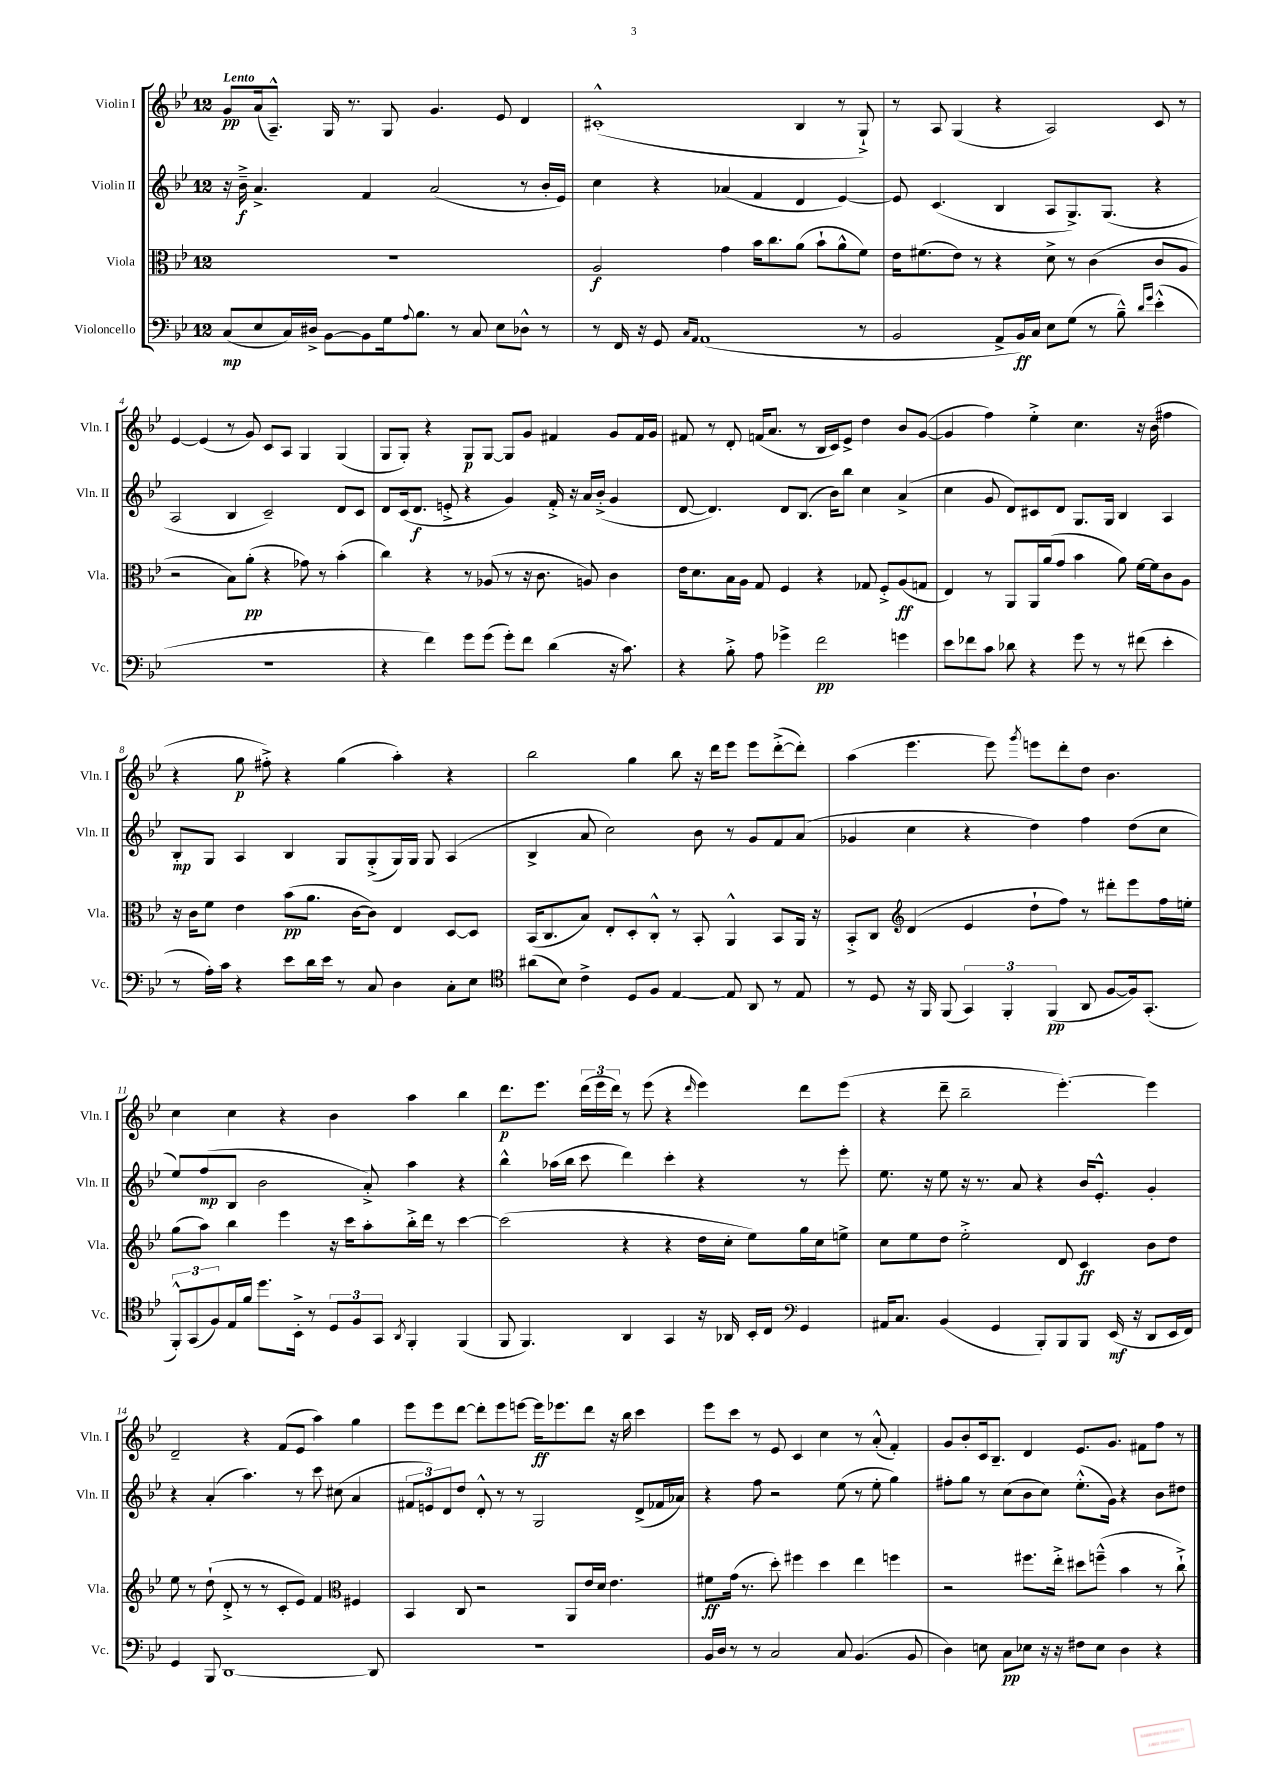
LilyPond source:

<<
\new StaffGroup <<
\new Staff = "s0" \with { instrumentName = "Violin I" shortInstrumentName = "Vln. I" } {
    \clef treble \key bes \major \once \override Staff.TimeSignature.style = #'single-digit \time 12/8 \tempo "Lento"
    g'8\pp a'16( a8.---^) g16 r8. g8 g'4. ees'8 d'4 |
    cis'1-.-^( bes4 r8 g8-!->) |
    r8 a8 g4( r4 a2) c'8 r8 |
    ees'4~ ees'4( r8 g'8) c'8 a8 g4 g4( |
    g8 g8-.) r4 g8\p g8~ g8 g'8 fis'4 g'8 fis'16 g'16 |
    fis'8 r8 d'8-. f'16( a'8. r8 bes16 c'16) ees'8-> d''4 bes'8 g'8~( |
    g'4 f''4) ees''4-.-> c''4. r16 bes'16( fis''4 |
    r4 g''8\p fis''8-.->) r4 g''4( a''4-.) r4 |
    bes''2 g''4 bes''8 r16 d'''16 ees'''8 ees'''8 d'''8~-.->( d'''8-.) |
    a''4( ees'''4. ees'''8) \acciaccatura { g'''8 } e'''8 d'''8-. d''8 bes'4. |
    c''4 c''4 r4 bes'4 a''4 bes''4 |
    d'''8.\p ees'''8. \tuplet 3/2 { d'''16( ees'''16 d'''16) } r8 ees'''8( r4 \grace { d'''16 } ees'''4) d'''8 ees'''8( |
    r4 d'''8-- bes''2-- ees'''4.~-.) ees'''4 |
    d'2-- r4 f'8( ees'8 a''4) g''4 |
    ees'''8 ees'''8 d'''8~ d'''8-. ees'''8 e'''8~ e'''16\ff ees'''8. d'''8 r16 bes''16 c'''4 |
    ees'''8 c'''8 r8 ees'8 c'4 c''4 r8 a'8-.-^( f'4-.) |
    g'8 bes'8-. c'16 bes8.-- d'4 ees'8. g'8. fis'8 f''8 r8 \bar "|." |
}
\new Staff = "s1" \with { instrumentName = "Violin II" shortInstrumentName = "Vln. II" } {
    \clef treble \key bes \major \once \override Staff.TimeSignature.style = #'single-digit \time 12/8
    r16 bes'16--->\f a'4.-> f'4 a'2( r8 bes'16-. ees'16) |
    c''4 r4 aes'4( f'4 d'4 ees'4~) |
    ees'8 c'4.( bes4 a8 g8.->) g8.( r4 |
    a2 bes4 c'2--) d'8 c'8 |
    d'8 c'16( d'8.\f e'8-.-> r4 g'4) f'16-.-> r16 a'16 bes'16-.->( g'4 |
    d'8~ d'4.) d'8 bes8.( bes'16) bes''8 c''4 a'4->( |
    c''4 g'8 d'8) cis'8 d'8 g8. g16 bes4 a4 |
    bes8-.\mp g8 a4 bes4 g8 g8-.->( g16) g16 g8 a4( |
    bes4-> a'8 c''2) bes'8 r8 g'8 f'8 a'8( |
    ges'4 c''4 r4 d''4) f''4 d''8( c''8 |
    ees''8) f''8\mp( bes8 bes'2 a'8-.->) a''4 r4 |
    bes''4-^ aes''16( bes''16 c'''8 d'''4) c'''4-. r4 r8 ees'''8-. |
    ees''8. r16 ees''8 r16 r8. a'8 r4 bes'16 ees'8.-.-^ g'4-. |
    r4 a'4-.( a''4.) r8 c'''8 cis''8( a'4 |
    \tuplet 3/2 { fis'8 e'8) d'8 } d''8 d'8-.-^ r8 r8 g2 d'8->( fes'16 aes'16) |
    r4 f''8 r2 ees''8( r8 ees''8-. g''4) |
    fis''8-. g''8 r8 c''8( bes'8 c''8) ees''8.-.-^( g'16) r4 bes'8 dis''8 \bar "|." |
}
\new Staff = "s2" \with { instrumentName = "Viola" shortInstrumentName = "Vla." } {
    \clef alto \key bes \major \once \override Staff.TimeSignature.style = #'single-digit \time 12/8
    R1. |
    a2\f g'4 bes'16 c''8. a'8( bes'8-! a'8-^ f'8) |
    ees'16 fis'8.( ees'8) r8 r4 d'8-> r8 c'4( c'8 a8 |
    r2 bes8) a'8-.\pp( r4 ges'8) r8 bes'4-.( |
    c''4) r4 r8 aes8( r8 r16 c'8. a8) c'4 |
    ees'16 d'8. bes16 a16 g8 f4 r4 ges8 f8-.-> a8\ff( g8 |
    ees4) r8 a,8 a,16 a'16( g'8 bes'4 a'8) f'16~ f'16 c'8 a8 |
    r16 c'16 f'8 ees'4 bes'8\pp( a'8. c'16~ c'8) ees4 d8~ d8 |
    bes,16( c8. bes8) ees8-. d8-. c8-.-^ r8 bes,8-. a,4-^ bes,8 a,16 r16 |
    bes,8-.-> c8 \clef treble d'4( ees'4 d''8-! f''8) r8 dis'''8-. ees'''8 f''16 e''16-. |
    g''8( a''8) bes''4 ees'''4 r16 c'''16 a''8-. bes''16-.-> d'''16 r8 c'''4~ |
    c'''2( r4 r4 d''16 c''16-. ees''8) g''16 c''16 e''8-> |
    c''8 ees''8 d''8 ees''2-.-> d'8 c'4\ff bes'8 d''8 |
    ees''8 r8 d''8-!( d'8-.-> r8 r8 c'8-. ees'8) f'4 \clef alto fis4 |
    bes,4 c8 r2 a,8 ees'16 d'16 ees'4. |
    fis'8\ff g'16( r8. d''8-.) fis''4 d''4 ees''4 f''4 |
    r2 fis''8. ees''16-.-> dis''8 f''8---^( bes'4 r8 c''8-!->) \bar "|." |
}
\new Staff = "s3" \with { instrumentName = "Violoncello" shortInstrumentName = "Vc." } {
    \clef bass \key bes \major \once \override Staff.TimeSignature.style = #'single-digit \time 12/8
    c8\mp( ees8 c16) dis16-> bes,8~ bes,8 g16 \appoggiatura { a8 } bes8. r8 c8 ees8 des8-^ r8 |
    r8 f,16 r16 g,8 \grace { c16 a,16 } a,1( r8 |
    bes,2 a,8-> bes,16\ff) c16 ees8 g8( r8 bes8---^) \grace { d'16 g'16 } ees'4-.-^( |
    R1. |
    r4 f'4) g'8 g'8( g'8-.) f'8 d'4( r16 c'8.) |
    r4 bes8-.-> a8 ges'4-> f'2\pp g'4 |
    ees'8 fes'8 c'8 des'8 r4 g'8 r8 r8 fis'8( ees'4-. |
    r8 a16-.) c'16 r4 ees'8 d'16 ees'16 r8 c8 d4 c8-. ees8 |
    \clef tenor ais'8( bes8) c'4-> d8 f8 ees4~ ees8 a,8 r8 ees8 |
    r8 d8 r16 f,16 f,8( \tuplet 3/2 { g,4) f,4-. f,4\pp( } a,8 f8~ f16) g,8.-.( |
    \tuplet 3/2 { f,8-.-^) g,8( f8) } ees16 f'16 d''8. bes,16-.-> r8 \tuplet 3/2 { d8 f8 g,8 } \acciaccatura { a,8 } f,4-. f,4( |
    f,8 f,4.) a,4 g,4 r16 aes,16 bes,16-. c16 \clef bass g,4 |
    ais,16 c8. bes,4( g,4 bes,,8-.) bes,,8 bes,,8 ees,16\mf( r16 d,8 ees,16 f,16) |
    g,4 bes,,8 d,1~ d,8 |
    R1. |
    bes,16 d16 r8 r8 c2 c8 bes,4.( bes,8 |
    d4) e8 c8\pp ees8 r16 r16 fis8 ees8 d4 r4 \bar "|." |
}
>>
>>
